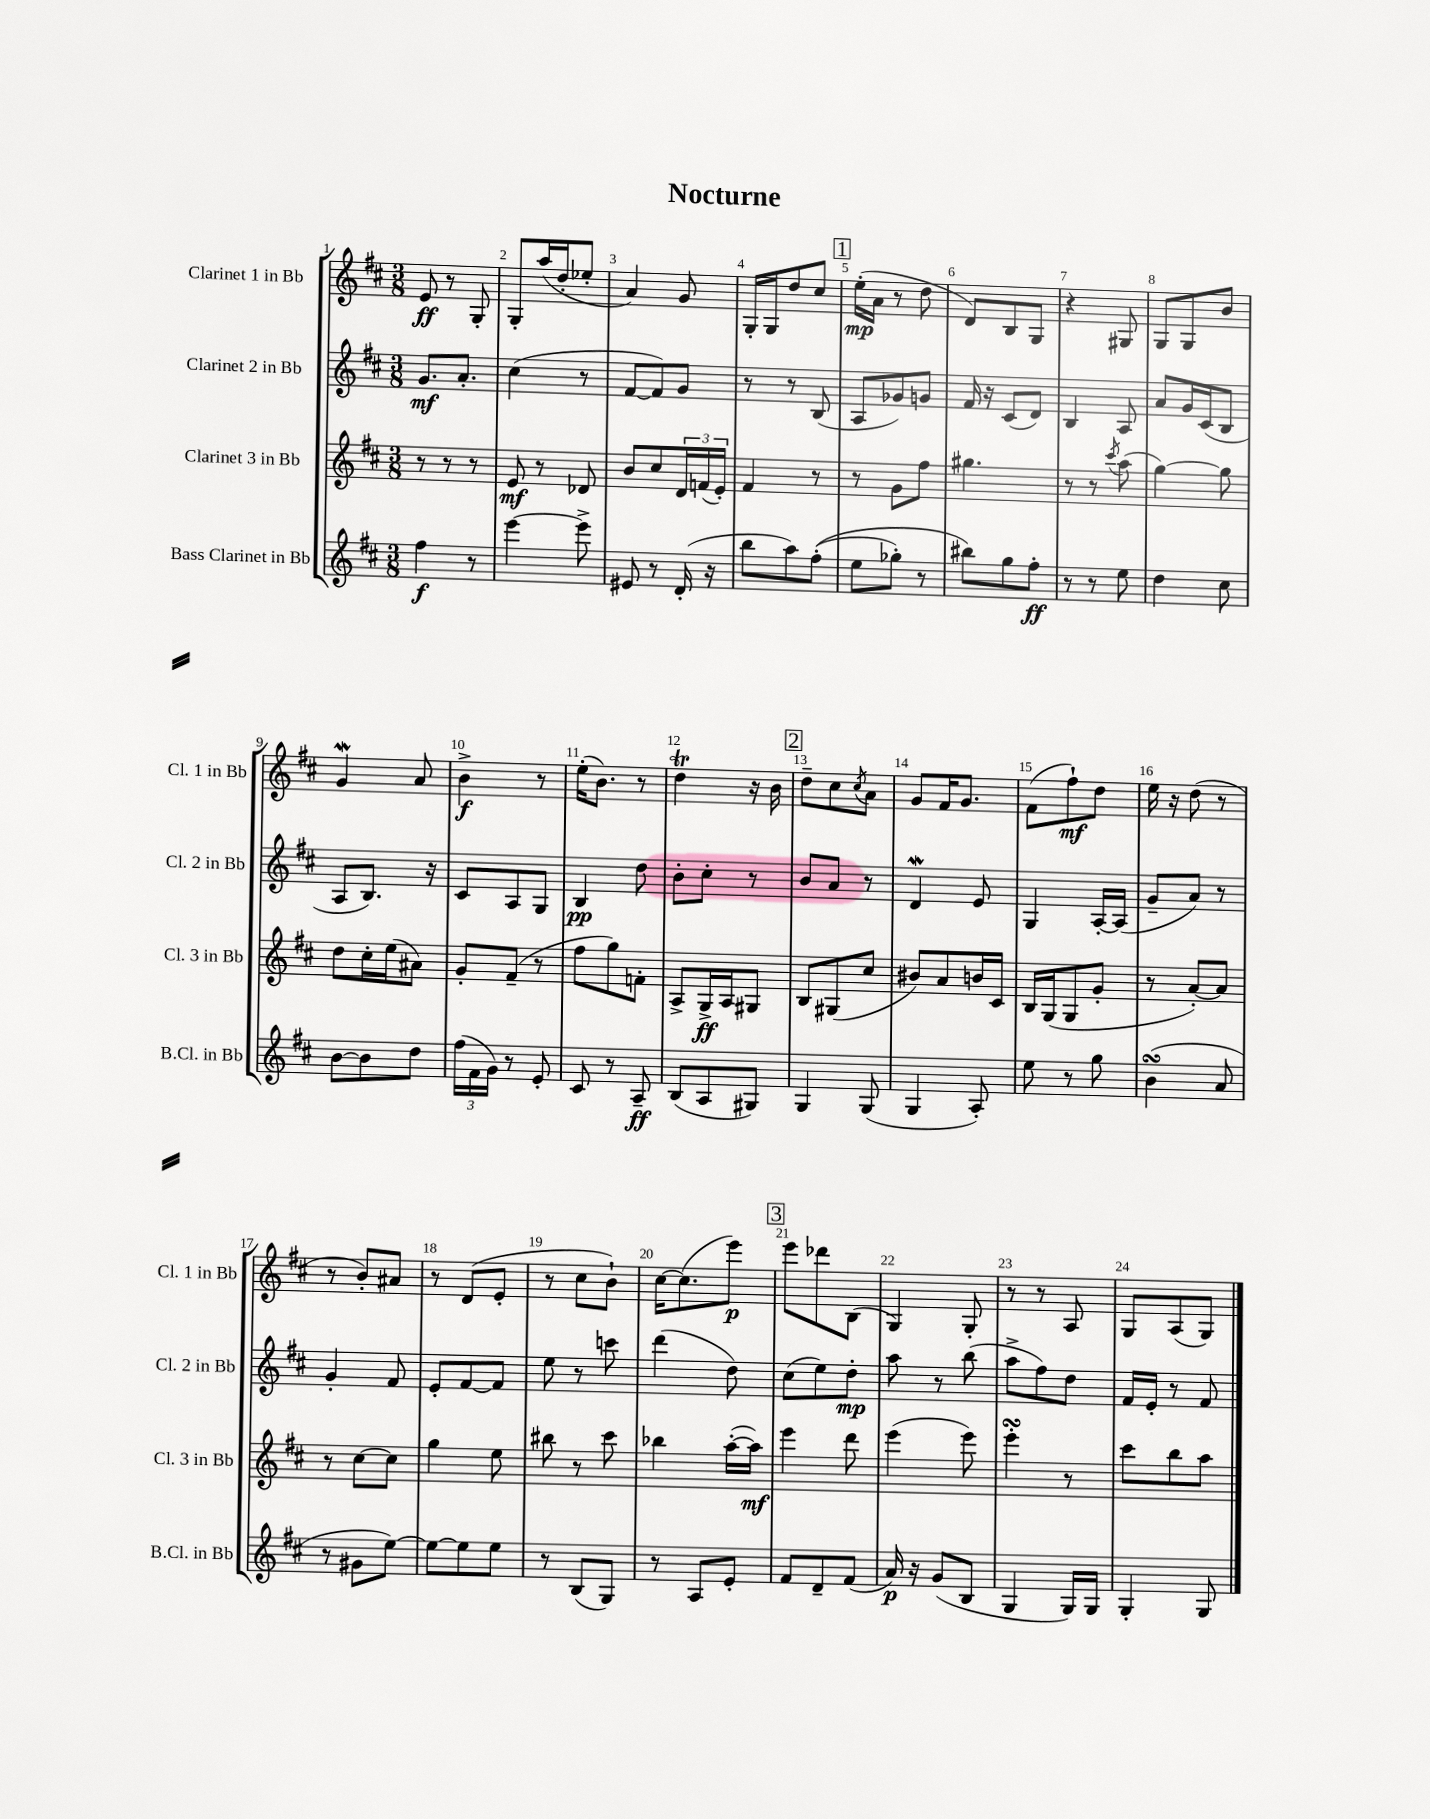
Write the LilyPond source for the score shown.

\header { title = "Nocturne" }
<<
\new StaffGroup <<
\new Staff = "s0" \with { instrumentName = "Clarinet 1 in Bb" shortInstrumentName = "Cl. 1 in Bb" } {
    \clef treble \key d \major \numericTimeSignature \time 3/8
    e'8\ff r8 g8-. |
    g8-. a''16( d''16-. ees''8-. |
    a'4) g'8 |
    g16-. g16 d''8 cis''8 |
    \mark \markup { \box "1" } e''16-.\mp( a'16 r8 d''8 |
    d'8) b8 g8 |
    r4 gis8 |
    g8 g8 b'8 |
    g'4\mordent a'8 |
    b'4->\f r8 |
    e''16-.( b'8.) r8 |
    d''4\trill r16 b'16 |
    \mark \markup { \box "2" } d''8-- cis''8 \acciaccatura { cis''8 } a'8 |
    g'8 fis'16 g'8. |
    fis'8( fis''8-!\mf) d''8 |
    e''16 r16 d''8( r8 |
    r8 b'8-.) ais'8 |
    r8 d'8( e'8-. |
    r8 cis''8 b'8-!) |
    cis''16~ cis''8.( e'''8\p) |
    \mark \markup { \box "3" } e'''8 des'''8 b8( |
    g4) g8-. |
    r8 r8 a8 |
    g8 a8( g8) \bar "|." |
}
\new Staff = "s1" \with { instrumentName = "Clarinet 2 in Bb" shortInstrumentName = "Cl. 2 in Bb" } {
    \clef treble \key d \major \numericTimeSignature \time 3/8
    g'8.\mf a'8.-. |
    cis''4( r8 |
    fis'8~ fis'8) g'8 |
    r8 r8 b8( |
    \mark \markup { \box "1" } a8 ges'8) g'8 |
    fis'16 r16 cis'8( d'8) |
    b4 a8 |
    a'8 g'16 cis'16( b8 |
    a8 b8.) r16 |
    cis'8 a8 g8 |
    b4\pp d''8 |
    b'8-. cis''8-. r8 |
    \mark \markup { \box "2" } b'8 a'8 r8 |
    d'4\mordent e'8 |
    g4 a16~-. a16( |
    g'8-- a'8) r8 |
    g'4-. fis'8 |
    e'8-. fis'8~ fis'8 |
    e''8 r8 c'''8 |
    d'''4( d''8) |
    \mark \markup { \box "3" } cis''8( e''8) d''8-.\mp |
    a''8 r8 b''8( |
    a''8-> fis''8) d''8 |
    fis'16 e'16-. r8 fis'8 \bar "|." |
}
\new Staff = "s2" \with { instrumentName = "Clarinet 3 in Bb" shortInstrumentName = "Cl. 3 in Bb" } {
    \clef treble \key d \major \numericTimeSignature \time 3/8
    r8 r8 r8 |
    e'8\mf r8 des'8 |
    b'8 cis''8 \tuplet 3/2 { d'16 f'16( e'16-.) } |
    fis'4 r8 |
    \mark \markup { \box "1" } r8 g'8 fis''8 |
    gis''4. |
    r8 r8 \acciaccatura { cis'''8 } a''8( |
    g''4~) g''8 |
    d''8 cis''16-. e''16( ais'8) |
    g'8-. fis'8--( r8 |
    fis''8 g''8) f'8-. |
    a8-> g16->\ff a16 gis8 |
    \mark \markup { \box "2" } b8 gis8( cis''8 |
    bis'8) a'8 b'16 cis'16 |
    b16 g16( g8 g'8-. |
    r8 a'8~-.) a'8 |
    r8 cis''8~ cis''8 |
    g''4 e''8 |
    bis''8 r8 cis'''8 |
    bes''4 a''16~-.( a''16\mf) |
    \mark \markup { \box "3" } e'''4 d'''8 |
    e'''4( e'''8) |
    e'''4-.\turn r8 |
    cis'''8 b''8 a''8 \bar "|." |
}
\new Staff = "s3" \with { instrumentName = "Bass Clarinet in Bb" shortInstrumentName = "B.Cl. in Bb" } {
    \clef treble \key d \major \numericTimeSignature \time 3/8
    fis''4\f r8 |
    e'''4~ e'''8-> |
    eis'8 r8 d'16-.( r16 |
    b''8 a''8) fis''8-.(\( |
    \mark \markup { \box "1" } e''8 ges''8-.) r8 |
    bis''8\) g''8 fis''8-.\ff |
    r8 r8 e''8 |
    d''4 cis''8 |
    b'8~ b'8 d''8 |
    \tuplet 3/2 { fis''16( fis'16 g'16) } r8 e'8-. |
    cis'8 r8 a8--\ff |
    b8( a8 gis8) |
    \mark \markup { \box "2" } g4 g8( |
    g4 a8-.) |
    e''8 r8 g''8 |
    b'4\turn( a'8 |
    r8 gis'8 e''8~) |
    e''8~ e''8 e''8 |
    r8 b8( g8) |
    r8 a8 e'8-. |
    \mark \markup { \box "3" } fis'8 d'8-- fis'8( |
    a'16\p) r16 g'8( b8 |
    g4 g16) g16 |
    g4-. g8 \bar "|." |
}
>>
>>
\layout { \context { \Score \override BarNumber.break-visibility = ##(#f #t #t) barNumberVisibility = #all-bar-numbers-visible } }
